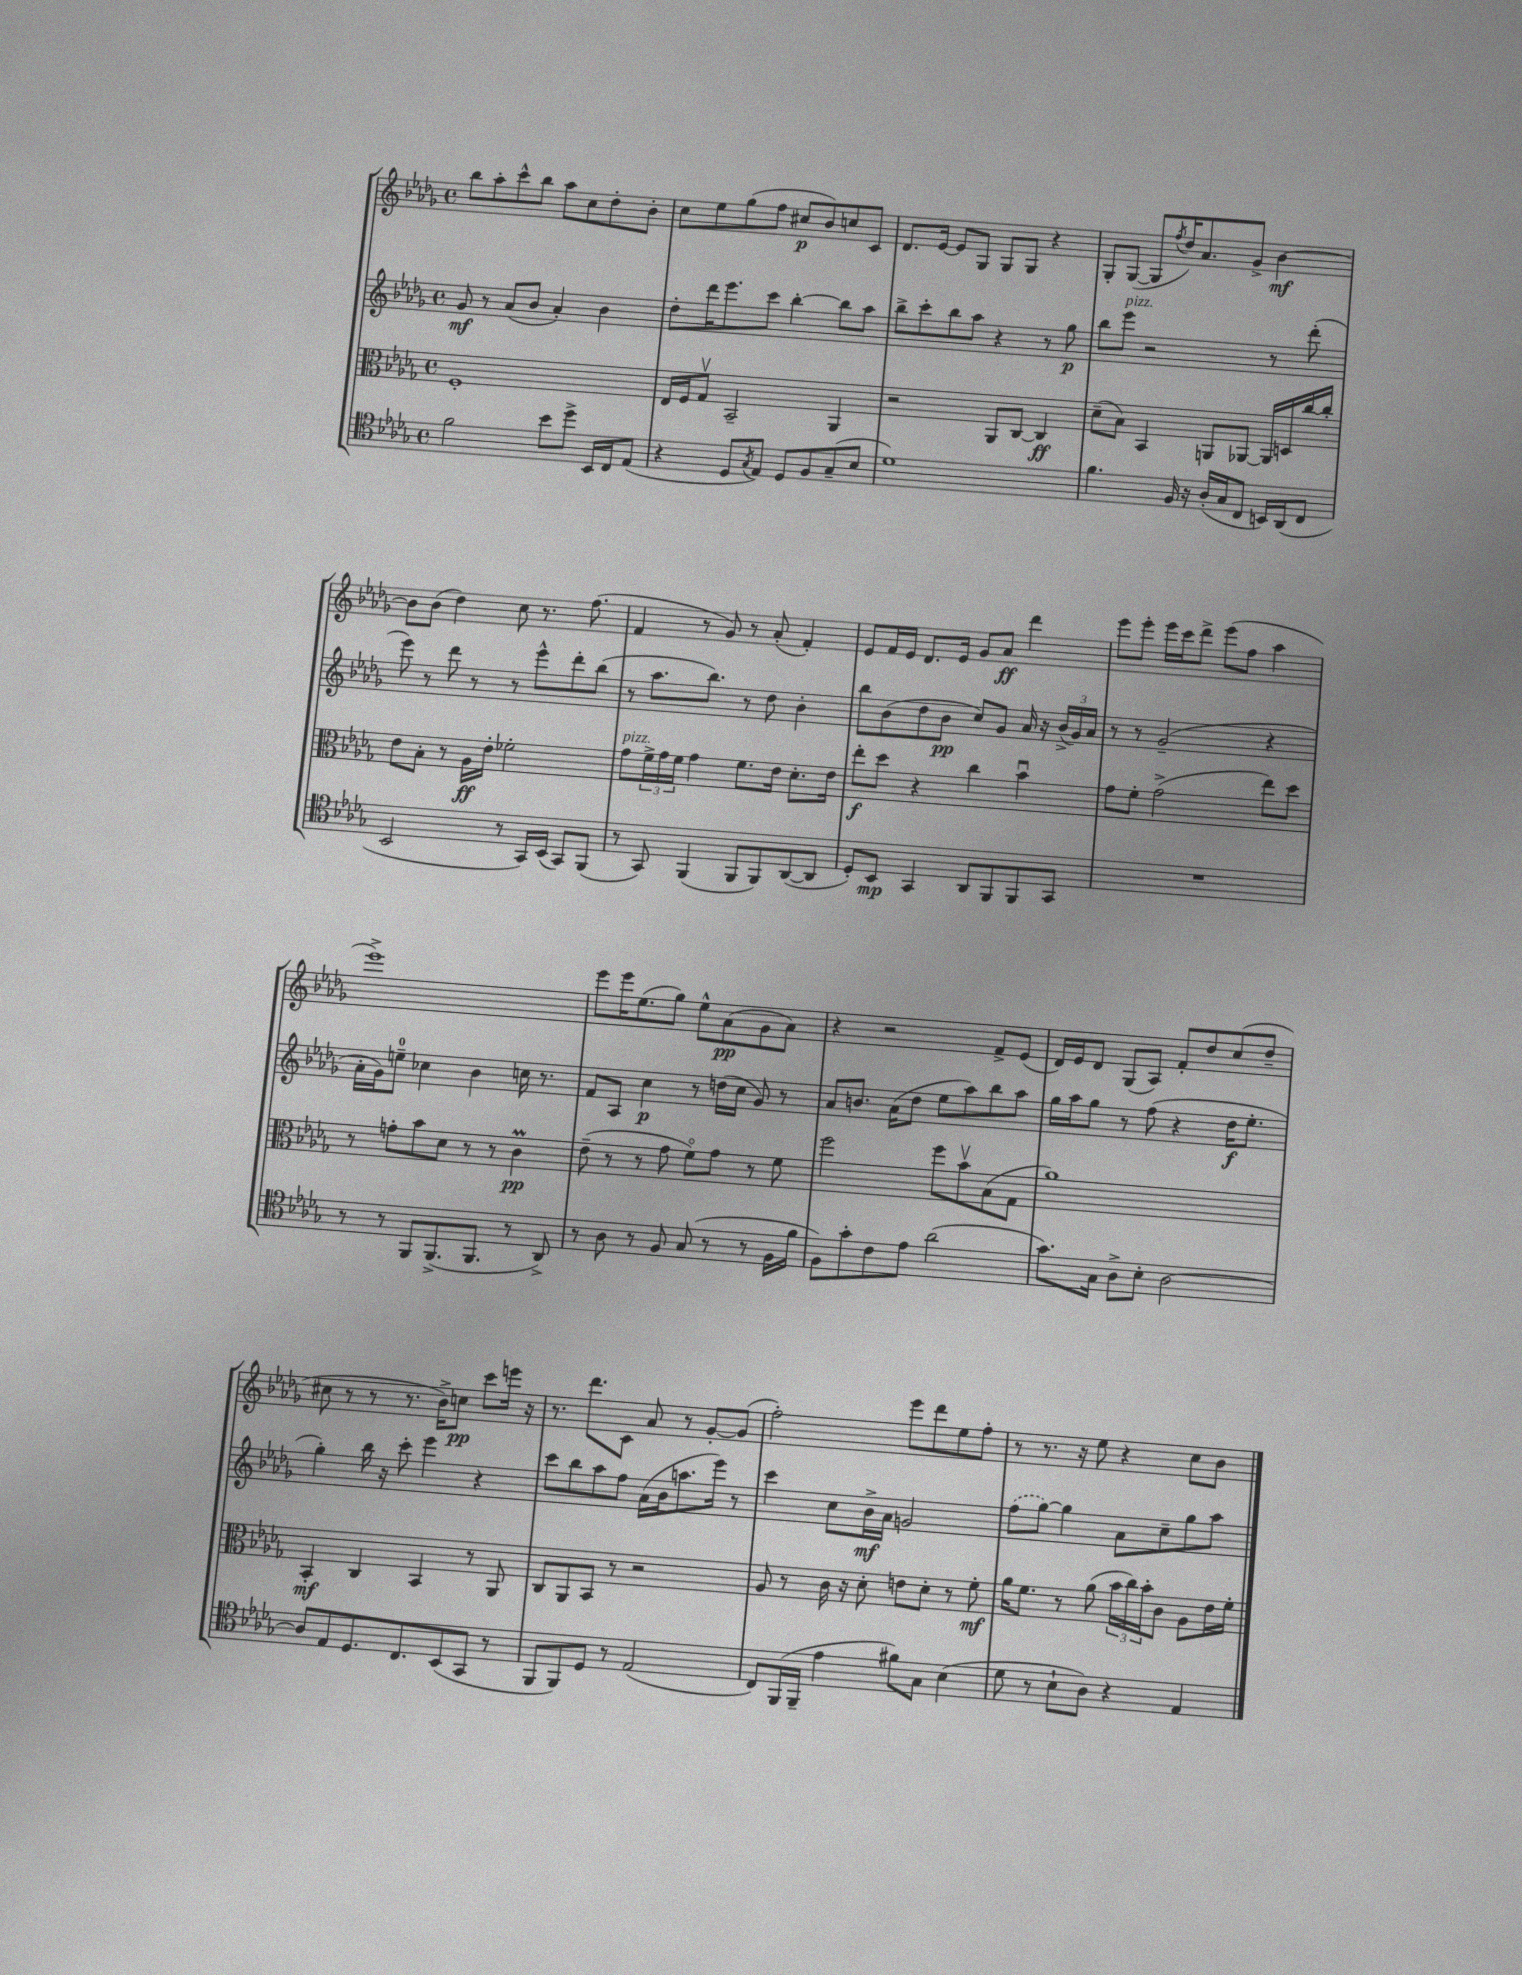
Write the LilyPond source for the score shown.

<<
\new StaffGroup <<
\new Staff = "s0" {
    \clef treble \key des \major \defaultTimeSignature \time 4/4
    bes''8 aes''8-. c'''8-^ bes''8 aes''8 c''8 des''8-. bes'8-. |
    c''8 ees''8 ges''8( f''8 cis''8\p bes'8) c''8 c'8 |
    des'8. ees'16~ ees'8 ges8 ges8 ges8 r4 |
    ges8-. ges8~( ges8 \acciaccatura { f''8 } des''16) aes'8. ges'8-> bes'4~\mf |
    bes'8 bes'8( des''4) c''8 r8. f''8.( |
    f'4 r8 ges'8) r8 aes'8-.( f'4-.) |
    ees'8 f'16 ees'16 des'8. ees'16 ges'8 aes'8\ff des'''4 |
    ees'''8 ees'''8-. ees'''16 c'''16 des'''8-> ees'''8( f''8 aes''4 |
    ees'''1->) |
    ees'''8 ees'''16 ees''8.( ges''8) ees''8-^ aes'8\pp( ges'8 aes'8) |
    r4 r2 f'8-> ees'8( |
    des'16) ees'16 des'8 ges8( aes8) f'8-. des''8 c''8( des''8-- |
    cis''8 r8 r8 r8. bes'16->) c''8\pp c'''8 e'''16 r16 |
    r8. des'''8. c'8 aes'8 r8 ges'8~-. ges'8( |
    f''2-.) ees'''8 des'''8 ees''8 f''8-. |
    r8 r8. r16 ees''8 r4 c''8 bes'8 \bar "|." |
}
\new Staff = "s1" {
    \clef treble \key des \major \defaultTimeSignature \time 4/4
    ges'8\mf r8 aes'8( bes'8 aes'4-.) bes'4 |
    des''8-. des'''16 ees'''8. c'''8 bes''4~-. bes''8 aes''8 |
    bes''8-> c'''8-. bes''8 aes''8 r4 r8 ges''8\p |
    bes''8 ees'''8^\markup { \italic "pizz." } r2 r8 des'''8-.( |
    ees'''8) r8 des'''8 r8 r8 ees'''8-^ des'''8-. bes''8( |
    r8 aes''8. bes''8.) r8 des''8 bes'4-. |
    bes''8 bes'8( des''8 bes'8\pp c''8) ges'8 aes'16 r16 \tuplet 3/2 { bes'16->( ges'16) aes'16 } |
    r8 r8 ges'2--( r4 |
    aes'16-. ges'16) e''8-0-- ces''4 bes'4 c''16 r8. |
    f'8 aes8 c''4\p r8 d''16( c''16 ges'8) r8 |
    aes'8 b'8. aes'16( des''8 ees''8 aes''8) bes''8 aes''8 |
    ges''16 aes''16 ges''8 r8 f''8( r4 des''16\f ees''8.-. |
    ges''4-.) bes''16 r16 c'''8-. ees'''4 r4 |
    c'''8 bes''8 aes''8 f''8 aes'16( bes'16 a''8. ees'''16) r8 |
    c'''4 c''8 bes'16->\mf aes'16 g'2 |
    \once \slurDashed f''8( ges''8~) ges''4 aes'8 c''8-- ges''8 aes''8 \bar "|." |
}
\new Staff = "s2" {
    \clef alto \key des \major \defaultTimeSignature \time 4/4
    f1-. |
    ees16 f16 ges8\upbow bes,2-- aes,4 |
    r2 aes,8 c8~ c4\ff |
    des'8--( bes8) bes,4 a,8 aes,8~ aes,16 d16 c''16~ c''16-. |
    ees'8 bes8-. r8 aes16\ff ees'16-. fes'2-. |
    ges'8^\markup { \italic "pizz." } \tuplet 3/2 { f'16-> ges'16 f'16 } ges'4 f'8. ees'16 des'8.-. ees'16 |
    ees''8-.\f des''8 r4 c''4 bes'4\downbow |
    ges'8 f'8-. ges'2->( ees''8) des''8 |
    r8 g'8-. bes'8 des'8 r8 r8 c'4\prall\pp |
    ees'8--( r8 r8 ges'8 f'8\flageolet) ges'8 r8 f'8 |
    f''2 f''8 bes'8\upbow bes8( ges8 |
    aes'1) |
    bes,4-.\mf c4 bes,4 r8 aes,8 |
    c8 aes,8 bes,8 r8 r2 |
    aes8 r8 c'16 r16 des'8-. e'8 des'8-. r8 f'8-.\mf |
    aes'16 f'8. r8 aes'8( \tuplet 3/2 { bes'16 c''16) bes'16-. } c'8 aes8 ees'16 f'16-. \bar "|." |
}
\new Staff = "s3" {
    \clef tenor \key des \major \defaultTimeSignature \time 4/4
    f'2 bes'8 des''8-> bes,16 c16 ees8( |
    r4 des8 \acciaccatura { ges8 } ees8) des8 f8 ges8--( bes8 |
    des'1) |
    f'4. f16 r16 aes16-.( ges16 c8 b,16) aes,16( c8 |
    bes,2 r8 ges,16) bes,16( ges,8) f,8( |
    r8 ges,8) f,4( f,8 f,8) aes,8~( aes,8 |
    des8-.) bes,8\mp ges,4 aes,8 f,8 f,8 ges,8 |
    R1 |
    r8 r8 f,8 f,8.->( f,8. r8 aes,8->) |
    r8 aes8 r8 f8 ges8( r8 r8 f16 f'16 |
    f8) ges'8-. c'8 ees'8 aes'2( |
    ges'8.) ges16 aes8-> bes8-. aes2~ |
    aes8 ees8 des8. c8. bes,8( ges,8 r8 |
    f,8 f,8) des8 r8 ees2( |
    c8) f,16( f,16-- ees'4 fis'8) ges8 bes4( |
    des'8 r8 bes8-! aes8) r4 ees4 \bar "|." |
}
>>
>>
\layout { \context { \Score \remove "Bar_number_engraver" } }
